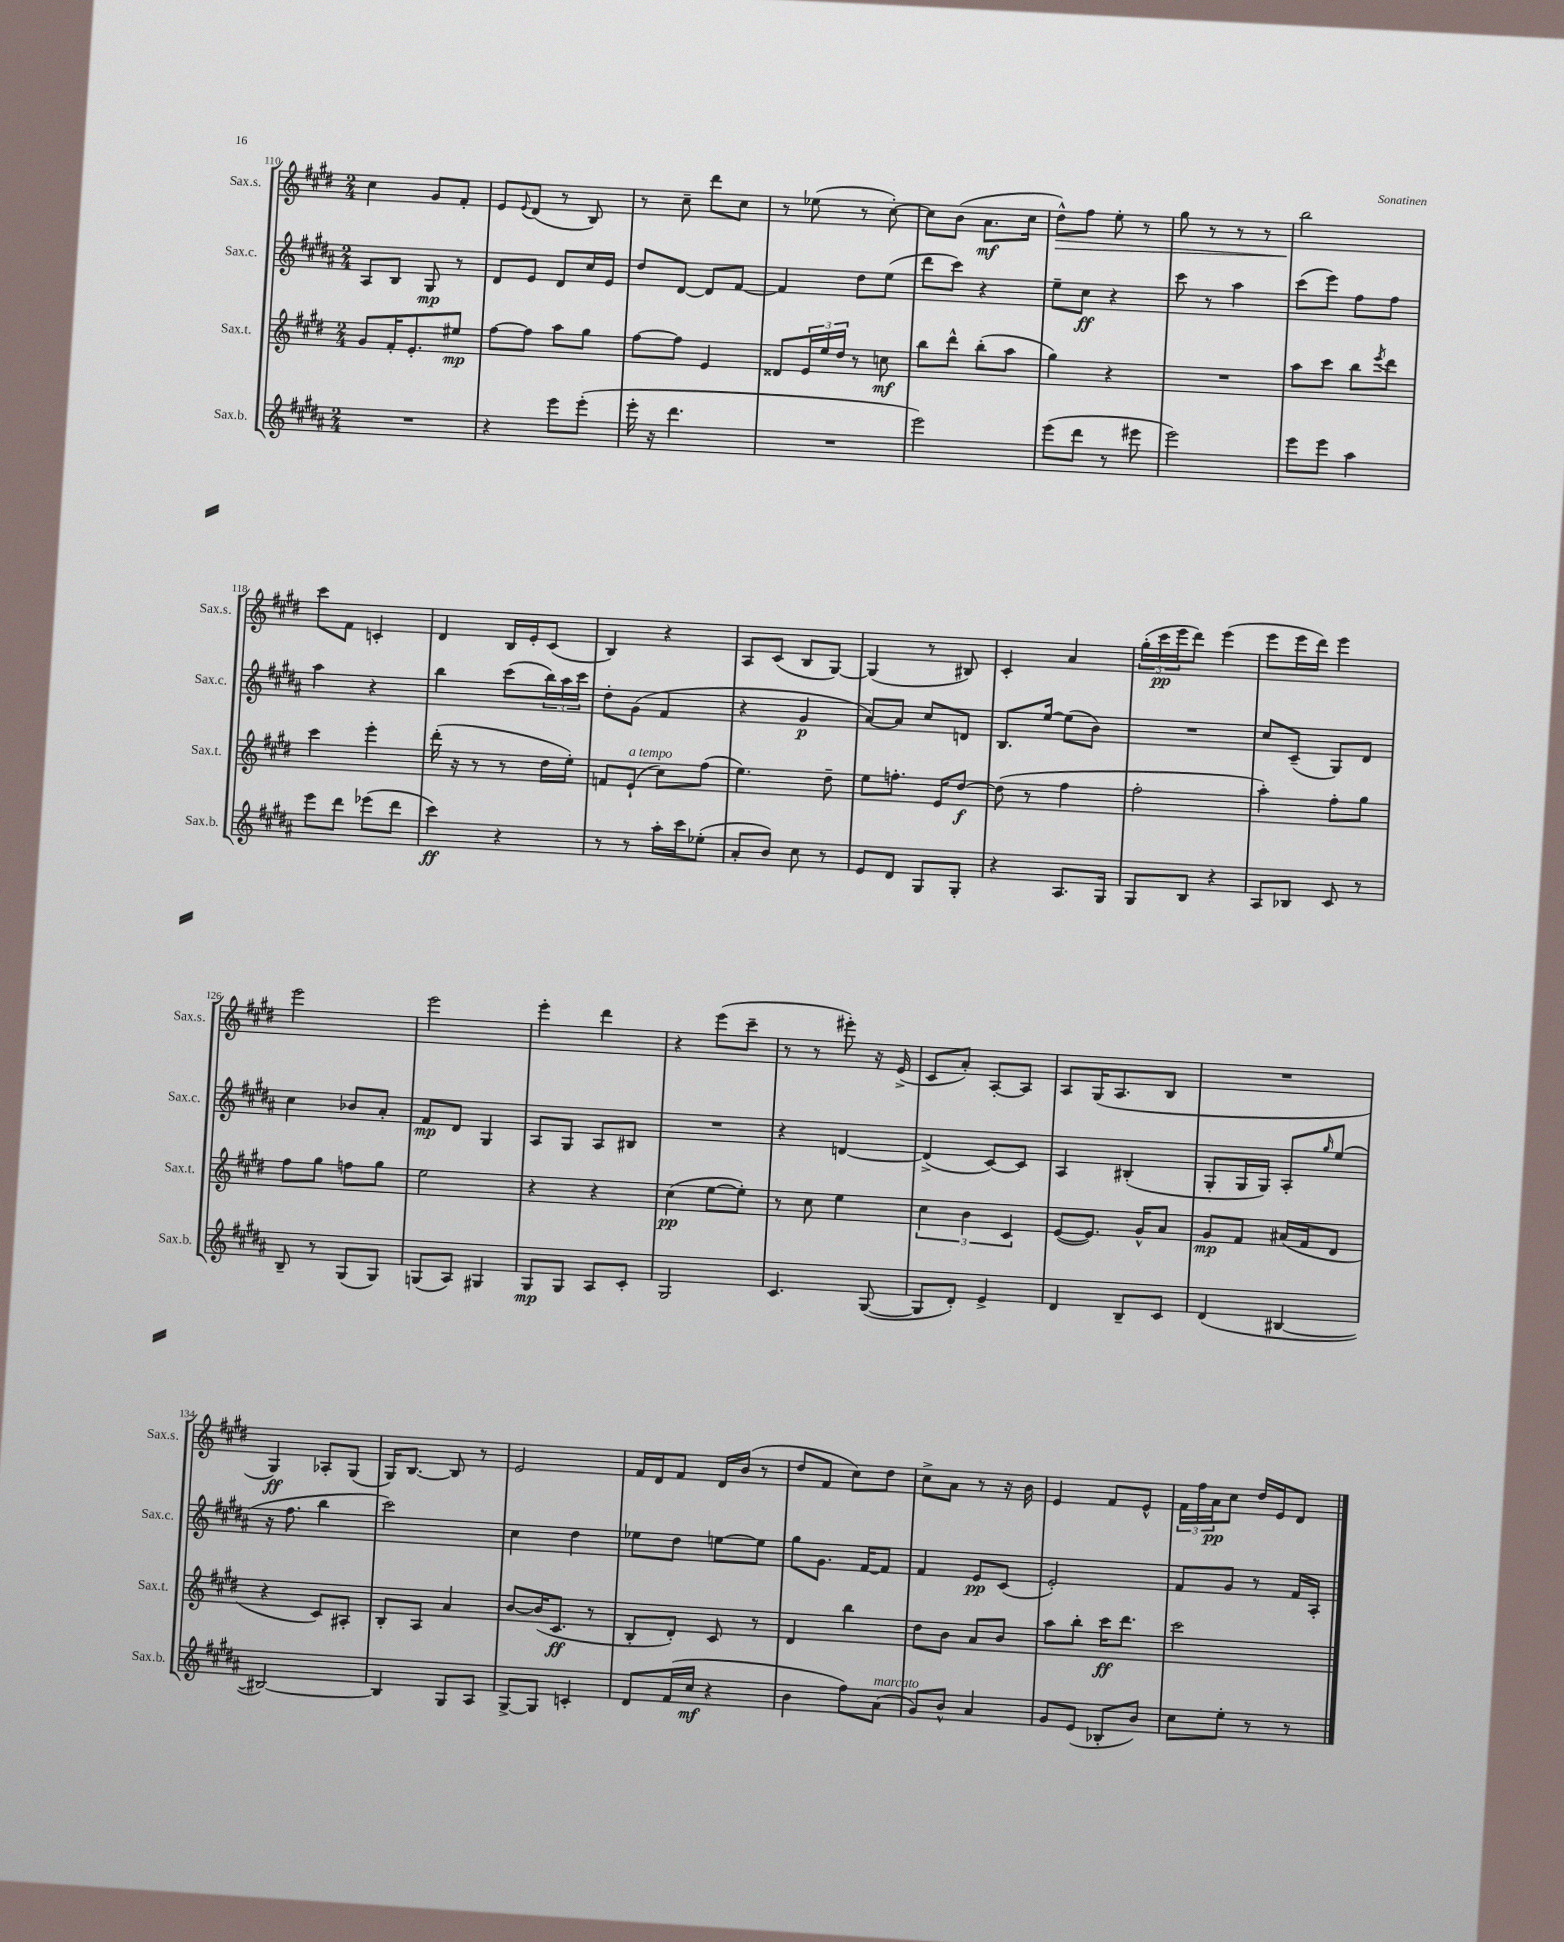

**kern	**kern	**kern	**kern
*staff4	*staff3	*staff2	*staff1
*clefG2	*clefG2	*clefG2	*clefG2
*k[f#c#g#d#a#]	*k[f#c#g#d#]	*k[f#c#g#d#a#]	*k[f#c#g#d#]
*M2/4	*M2/4	*M2/4	*M2/4
2r	8g#	8A#	4cc#
.	16f#'	8B	.
.	8.e'	.	.
.	.	8G#	8g#
.	8ee#	8r	8f#'
=	=	=	=
4r	[8ff#	8d#	8e
.	.	.	8qqe
.	8ff#]	8e	(8d#
8eee	8aa	8d#	8r
(8eee'	8gg#	16cc#	8B)
.	.	16e	.
=	=	=	=
16eee'	[8ff#	8dd#	8r
16r	.	.	.
4.ddd#	8ff#]	[8d#	8cc#~
.	4e	8d#]	8ddd#
.	.	[8f#	8cc#
=	=	=	=
2r	8d##	4f#]	8r
.	24e	.	(8ee-
.	24ee	.	.
.	24dd#	.	.
.	8r	8dd#	8r
.	8cc	(8ee	[8cc#')
=	=	=	=
2eee)	8bb	8ddd#	8cc#]
.	8ddd#^^	8ccc#)	(8b
.	(8bb'	4r	8.a
.	8aa	.	.
.	.	.	16cc#
=	=	=	=
(8eee	4gg#)	8ee~	8dd#^^)
8ddd#	.	8cc#	8ff#
8r	4r	4r	8ee'
8eee#	.	.	8r
=	=	=	=
2eee)	2r	8ccc#	8gg#
.	.	8r	8r
.	.	4aa#	8r
.	.	.	8r
=	=	=	=
8eee	8aa	(8ccc#	2bb
8eee	8ccc#	8eee)	.
4aa#	8bb	8ff#	.
.	8qeee	.	.
.	8ddd#	8ff#	.
=	=	=	=
8eee	4ccc#	4aa#	8ccc#
8ddd#	.	.	8f#
(8eee-	4eee'	4r	4c'
8ddd#	.	.	.
=	=	=	=
4ccc#)	(16ddd#'	4bb	4d#
.	16r	.	.
.	8r	.	.
4r	8r	(8ccc#	16B
.	.	.	16e'
.	16dd#	24bb)	(8c#
.	.	24aa#	.
.	16ee')	.	.
.	.	24ccc#	.
=	=	=	=
8r	8f	8dd#'	4B)
8r	(8e`	(8g#	.
16aa#'	8cc#)	4f#	4r
16ccc#	.	.	.
(8ee-'	(8ff#	.	.
=	=	=	=
8a#'	4.ee)	4r	8A
8b)	.	.	(8c#
8cc#	.	4g#	8B
8r	8dd#~	.	[8G#)
=	=	=	=
8e	8ee	[8a#)	(4G#]
8d#	8.ff'	8a#]	.
8G#	.	8cc#	8r
.	16e	.	.
8G#'	[8dd#	8d	8B#)
=	=	=	=
4r	(8dd#]	8.B	4c#'
.	8r	.	.
.	.	[16ee	.
8.A#	4ff#	(8ee]	4a
.	.	8b)	.
16G#	.	.	.
=	=	=	=
8G#	2ff#'	2r	(24gg#'
.	.	.	24ccc#
.	.	.	24eee
8B	.	.	8ddd#)
4r	.	.	(4eee
=	=	=	=
8A#	4aa')	8cc#	8eee
8B-	.	(8c#~	16eee
.	.	.	16ddd#)
8c#	8ff#'	8G#)	4eee
8r	8gg#	8d#	.
=	=	=	=
8B~	8ff#	4cc#	2eee
8r	8gg#	.	.
(8G#	8ff	8b-	.
8G#)	8gg#	8a#'	.
=	=	=	=
(8G	2ee	8f#	2eee
8A#)	.	8d#	.
4G#	.	4G#	.
=	=	=	=
8G#	4r	8A#	4eee'
8G#	.	8G#	.
8A#	4r	8A#	4ddd#
8c#'	.	8B#	.
=	=	=	=
2G#	(4cc#	2r	4r
.	[8ee	.	(8eee
.	8ee'])	.	8ccc#~
=	=	=	=
4.c#	8r	4r	8r
.	8cc#	.	8r
.	4ee	[4d	8eee#')
([8G#	.	.	16r
.	.	.	(16e^
=	=	=	=
8G#]	6cc#	(4d^]	8c#
8d#')	.	.	8a')
.	6b	.	.
4e^	.	[8c#)	[8A'
.	6c#	.	.
.	.	8c#]	8A]
=	=	=	=
4d#	([8e	4A#	8A
.	8.e])	.	(16G#
.	.	.	8.A
8B~	.	(4B#'	.
.	16g#^^	.	.
8c#	8a	.	8B
=	=	=	=
(4d#	8g#	8G#'	2r
.	8f#	16G#	.
.	.	16G#)	.
[4B#	(16a#	8A#'	.
.	16f#	.	.
.	.	16qqgg#	.
.	8d#	(8ee	.
=	=	=	=
2B#_)	4r	16r	4G#)
.	.	8.ff#	.
.	8c#)	4bb	8A-'
.	8A#'	.	(8G#
=	=	=	=
4B#]	8B'	2ccc#)	16G#)
.	.	.	[8.B
.	8A	.	.
8G#	4a	.	8B]
8A#	.	.	8r
=	=	=	=
[8G#^	[8b	4cc#	2e
8G#]	(16b]	.	.
.	8.c#	.	.
4c'	.	4dd#	.
.	8r	.	.
=	=	=	=
8d#	8B'	8ee-	16f#
.	.	.	16d#
(16f#	8d#')	8dd#	8f#
16cc#	.	.	.
4r	8c#	[8ee	16d#
.	.	.	(16b
.	8r	8ee]	8r
=	=	=	=
4b	4d#	8gg#	8dd#
.	.	8.g#	8f#
8ff#)	4bb	.	8cc#)
.	.	[16f#	.
(8a#	.	8f#]	8dd#
=	=	=	=
8g#)	8dd#	4f#	8cc#^
8b^^	8b	.	8a
4a#	8a	8e	8r
.	8b	(8c#	16r
.	.	.	16b
=	=	=	=
8g#	8aa	2e')	4e
(8e	8bb'	.	.
8B-'	16ccc#	.	8f#
.	8.ddd#	.	.
8b)	.	.	8e^^
=	=	=	=
8cc#	2ccc#	8f#	24f#
.	.	.	24ff#
.	.	.	24a
8ee'	.	8g#	8cc#
8r	.	8r	16dd#
.	.	.	16e
8r	.	16f#	8d#
.	.	16A#'	.
==	==	==	==
*-	*-	*-	*-
